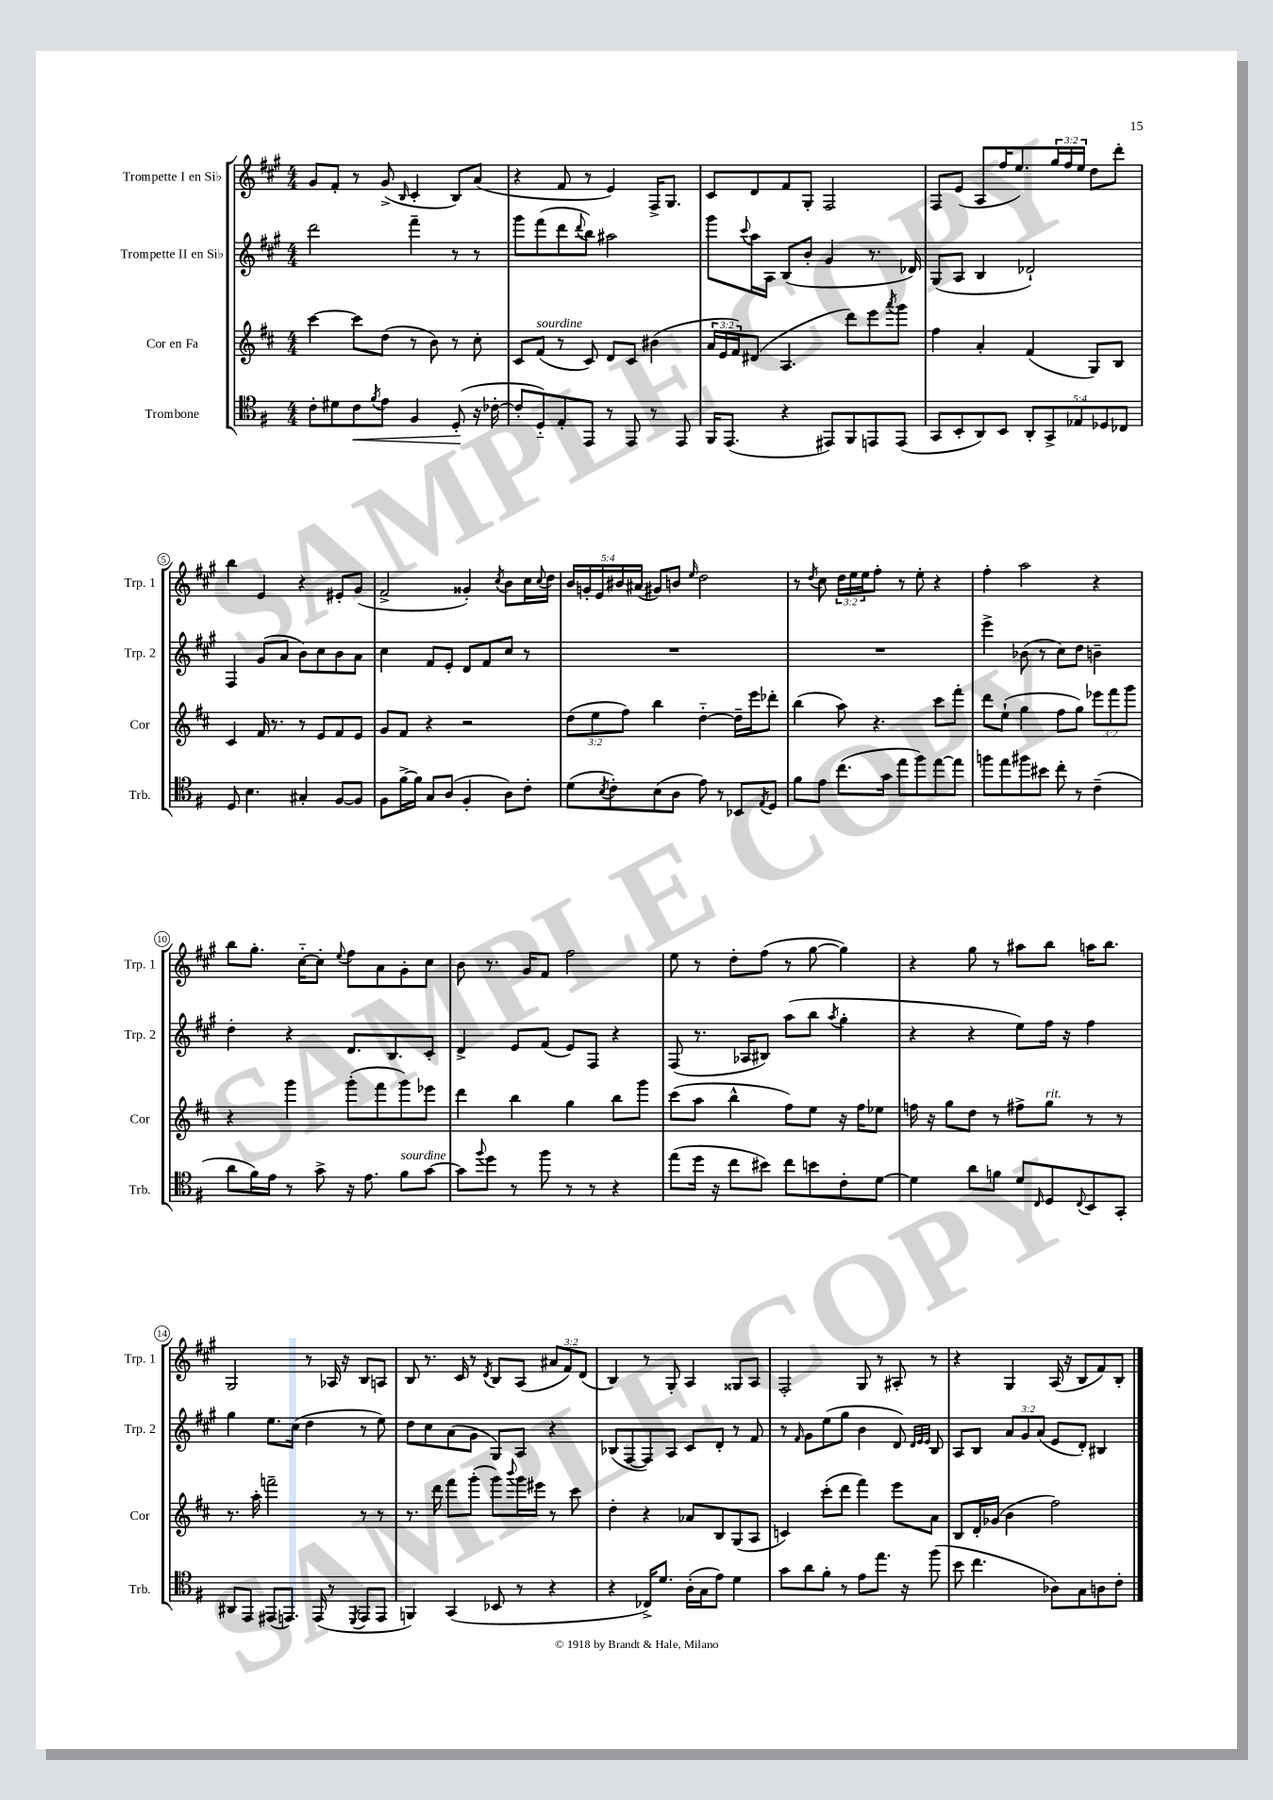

**kern	**kern	**kern	**kern
*staff4	*staff3	*staff2	*staff1
*clefC4	*clefG2	*clefG2	*clefG2
*k[f#]	*k[f#c#]	*k[f#c#g#]	*k[f#c#g#]
*M4/4	*M4/4	*M4/4	*M4/4
8c'	[4ccc#	2ddd	8g#
8d#	.	.	8f#'
8c	8ccc#]	.	8r
8qf#	.	.	.
8e	(8dd	.	(8g#^
.	.	.	16qqB
4F#	8r	4fff#~	4c#'
.	8b)	.	.
(8D'	8r	8r	8B)
16r	8cc#'	8r	(8a
[16c-'	.	.	.
=	=	=	=
8c-']	8c#	8ggg#	4r
8D'~)	(8f#	(8fff#	.
8E'	8r	8ddd	8f#
.	.	8qqddd	.
8EE	8c#)	8bb)	8r
8r	8d	2aa#	4e)
8EE	8c#	.	.
8r	(4b#	.	16F#^
.	.	.	8.G#
8EE	.	.	.
=	=	=	=
16FF#	24a	8ggg#	8c#
.	24e	.	.
(8.EE	.	.	.
.	24f#)	.	.
.	.	8qqccc#	.
.	(8d#	16aa	8d
.	.	16A	.
4r	4.A	(8B	8f#
.	.	8b'	8G#'
8EE#)	.	4g#	2F#
8FF#	8ddd)	.	.
8EE	8eee	8.r	.
.	8qaaa	.	.
(8EE	8ggg	.	.
.	.	16d-)	.
=	=	=	=
8GG	4ff#	(8G#	8F#
8BB'	.	8A	(8e
8AA)	4a'	4B	8A
8BB	.	.	16ff#
.	.	.	8.ee)
10AA'	(4f#	2d-`)	.
10GG^	.	.	.
.	.	.	24gg#
.	.	.	24ff#
10E-	.	.	.
.	.	.	24ee
.	8G)	.	8dd
10D-	.	.	.
.	8B	.	8ddd'
10C-	.	.	.
=	=	=	=
8D	4c#	4F#	4bb
4.B	.	.	.
.	16f#	(8g#	4e
.	8.r	.	.
.	.	8a	.
4G#'	8r	8b)	4r
.	8e	8cc#	.
[8F#	8f#	8b	8e#'
8F#]	8e	8a	(8g#
=	=	=	=
8F#	8g	4cc#	2f#^
[16f#^	8f#	.	.
16f#]	.	.	.
8G	4r	8f#	.
(8A	.	8e'	.
4F#'	2r	8d	4g##')
.	.	8f#	.
.	.	.	8qcc#
8A)	.	8cc#	8b
8c'	.	8r	16cc#
.	.	.	8qqcc#
.	.	.	16dd
=	=	=	=
(8d	(12dd	1r	20b
.	.	.	20g'
.	12ee	.	.
.	.	.	20e
8qB	.	.	.
8c')	.	.	.
.	.	.	20b#
.	12ff#)	.	.
.	.	.	(20a#
(8B	4bb	.	8g#)
8A	.	.	8b
.	.	.	16qqee
8e)	[4dd'~	.	2dd
8r	.	.	.
8BB-	16dd~]	.	.
.	16eee	.	.
8qE	.	.	.
8D	8ddd-'	.	.
=	=	=	=
8f#	(4bb	1r	8r
.	.	.	8qdd
8e	.	.	8cc#
(8.cc	8aa)	.	24dd
.	.	.	24ee
.	.	.	24ee
.	4.r	.	8ff#'
16g	.	.	.
8ee	.	.	8r
8ff#)	.	.	8ee'
[8ee	8ccc#	.	4r
8ee]	8fff#'	.	.
=	=	=	=
8ff	8ddd	4eee^	4ff#'
8ee	(8ee`	.	.
8ff#	4gg	(8b-	2aa
8b#	.	8r	.
8cc'	8ff#	8cc#)	.
8r	8gg)	8dd	.
(4c~	12eee-	4b~	4r
.	12fff#	.	.
.	12ggg	.	.
=	=	=	=
8a	4r	4dd'	8bb
16f#)	.	.	8.gg#'
16e	.	.	.
8r	4ggg	4r	.
.	.	.	[16cc#'~
8g^	.	.	8cc#']
.	.	.	8qqee
16r	(8ggg'	8.d	8ff#
8.e	.	.	.
.	8fff#	.	8a
.	.	8.B	.
8f#	8ggg)	.	8g#'
[8g	8eee-	8c#'	8cc#
=	=	=	=
8g]	4ddd	4d^	8b
8qqff#	.	.	.
8dd	.	.	8.r
8r	4bb	8e	.
.	.	.	16g#
8ff#	.	(8f#	8f#
8r	4gg	8e)	2ff#
8r	.	8F#	.
4r	8bb	4r	.
.	8ggg	.	.
=	=	=	=
(8ee	(8ccc#	(8F#	8ee
16dd	8aa	8.r	8r
16r	.	.	.
8cc	4bb^^	.	8dd'
.	.	16A-	.
8b#)	.	8B#)	(8ff#
8cc	8ff#)	(8aa	8r
8b	8ee	8bb	[8gg#
.	.	8qaa	.
8c'	16r	4gg#'	4gg#])
.	16ff#	.	.
[8d	8ee-	.	.
=	=	=	=
4d]	16ff	4r	4r
.	16r	.	.
.	8gg	.	.
8a	8dd	4r	8gg#
8f	8r	.	8r
8d	8ff#^	8ee)	8aa#
16qqC	.	.	.
8D	8gg	16ff#	8bb
.	.	16r	.
8qqC	.	.	.
8BB	8r	4ff#	16aa
.	.	.	8.bb
8GG'	8r	.	.
=	=	=	=
8AA#	8.r	4gg#	2G#
8EE	.	.	.
.	16aa'	.	.
(8EE#	2fff~	8.ee	.
8.EE)	.	.	.
.	.	(16cc#	.
.	.	4dd	8r
(16EE	.	.	.
8r	.	.	16A-
.	.	.	16r
8qDD	.	.	.
8EE	8r	8r	8B
8EE	8r	8ee)	8A
=	=	=	=
4FF)	8.r	8dd	8B
.	.	8cc#	8.r
.	16ddd	.	.
(4GG	8fff#	(8a	.
.	.	.	16c#
.	(8ggg'	8g#	8r
.	.	.	8qd
8BB-	8ggg)	8G#)	8B
.	8qqbbb	.	.
8r	16ggg	8A	(8A
.	16eee#	.	.
4r	8r	4r	12a#
.	.	.	12f#)
.	8ccc#	.	.
.	.	.	(12d
=	=	=	=
4r	4dd'	(8B-	4B)
.	.	[8F#	.
16C-^)	4r	8F#])	8r
8.d	.	.	.
.	.	8A	8G#'
(16A'	8a-	8c#	4A
16G	.	.	.
8e)	8B	8d'	.
4d	(8G	8r	8G##
.	8A	8f#	8A
=	=	=	=
8g	4c)	8r	2F#'
.	.	16qqf#	.
8a	.	8g#	.
8f#'	(8ccc#'	(8ee	.
8r	8ddd	8gg#	.
8e	4fff#)	4b	8G#
8.ee	.	.	8r
.	8eee	8d)	8A#'
16r	.	.	.
.	.	32qqd	.
.	.	32qqe	.
.	.	32qqe	.
(8ff#	8a	8B	8r
=	=	=	=
8b	8B	8A	4r
4.cc	16d'	8B	.
.	(16g-	.	.
.	4b	12a	4G#
.	.	12g#	.
.	.	(12a	.
8A-)	2ff#)	8e	(16A
.	.	.	16r
8G	.	8d')	8B
8A	.	4B#	8f#)
8c'	.	.	8B'
==	==	==	==
*-	*-	*-	*-
